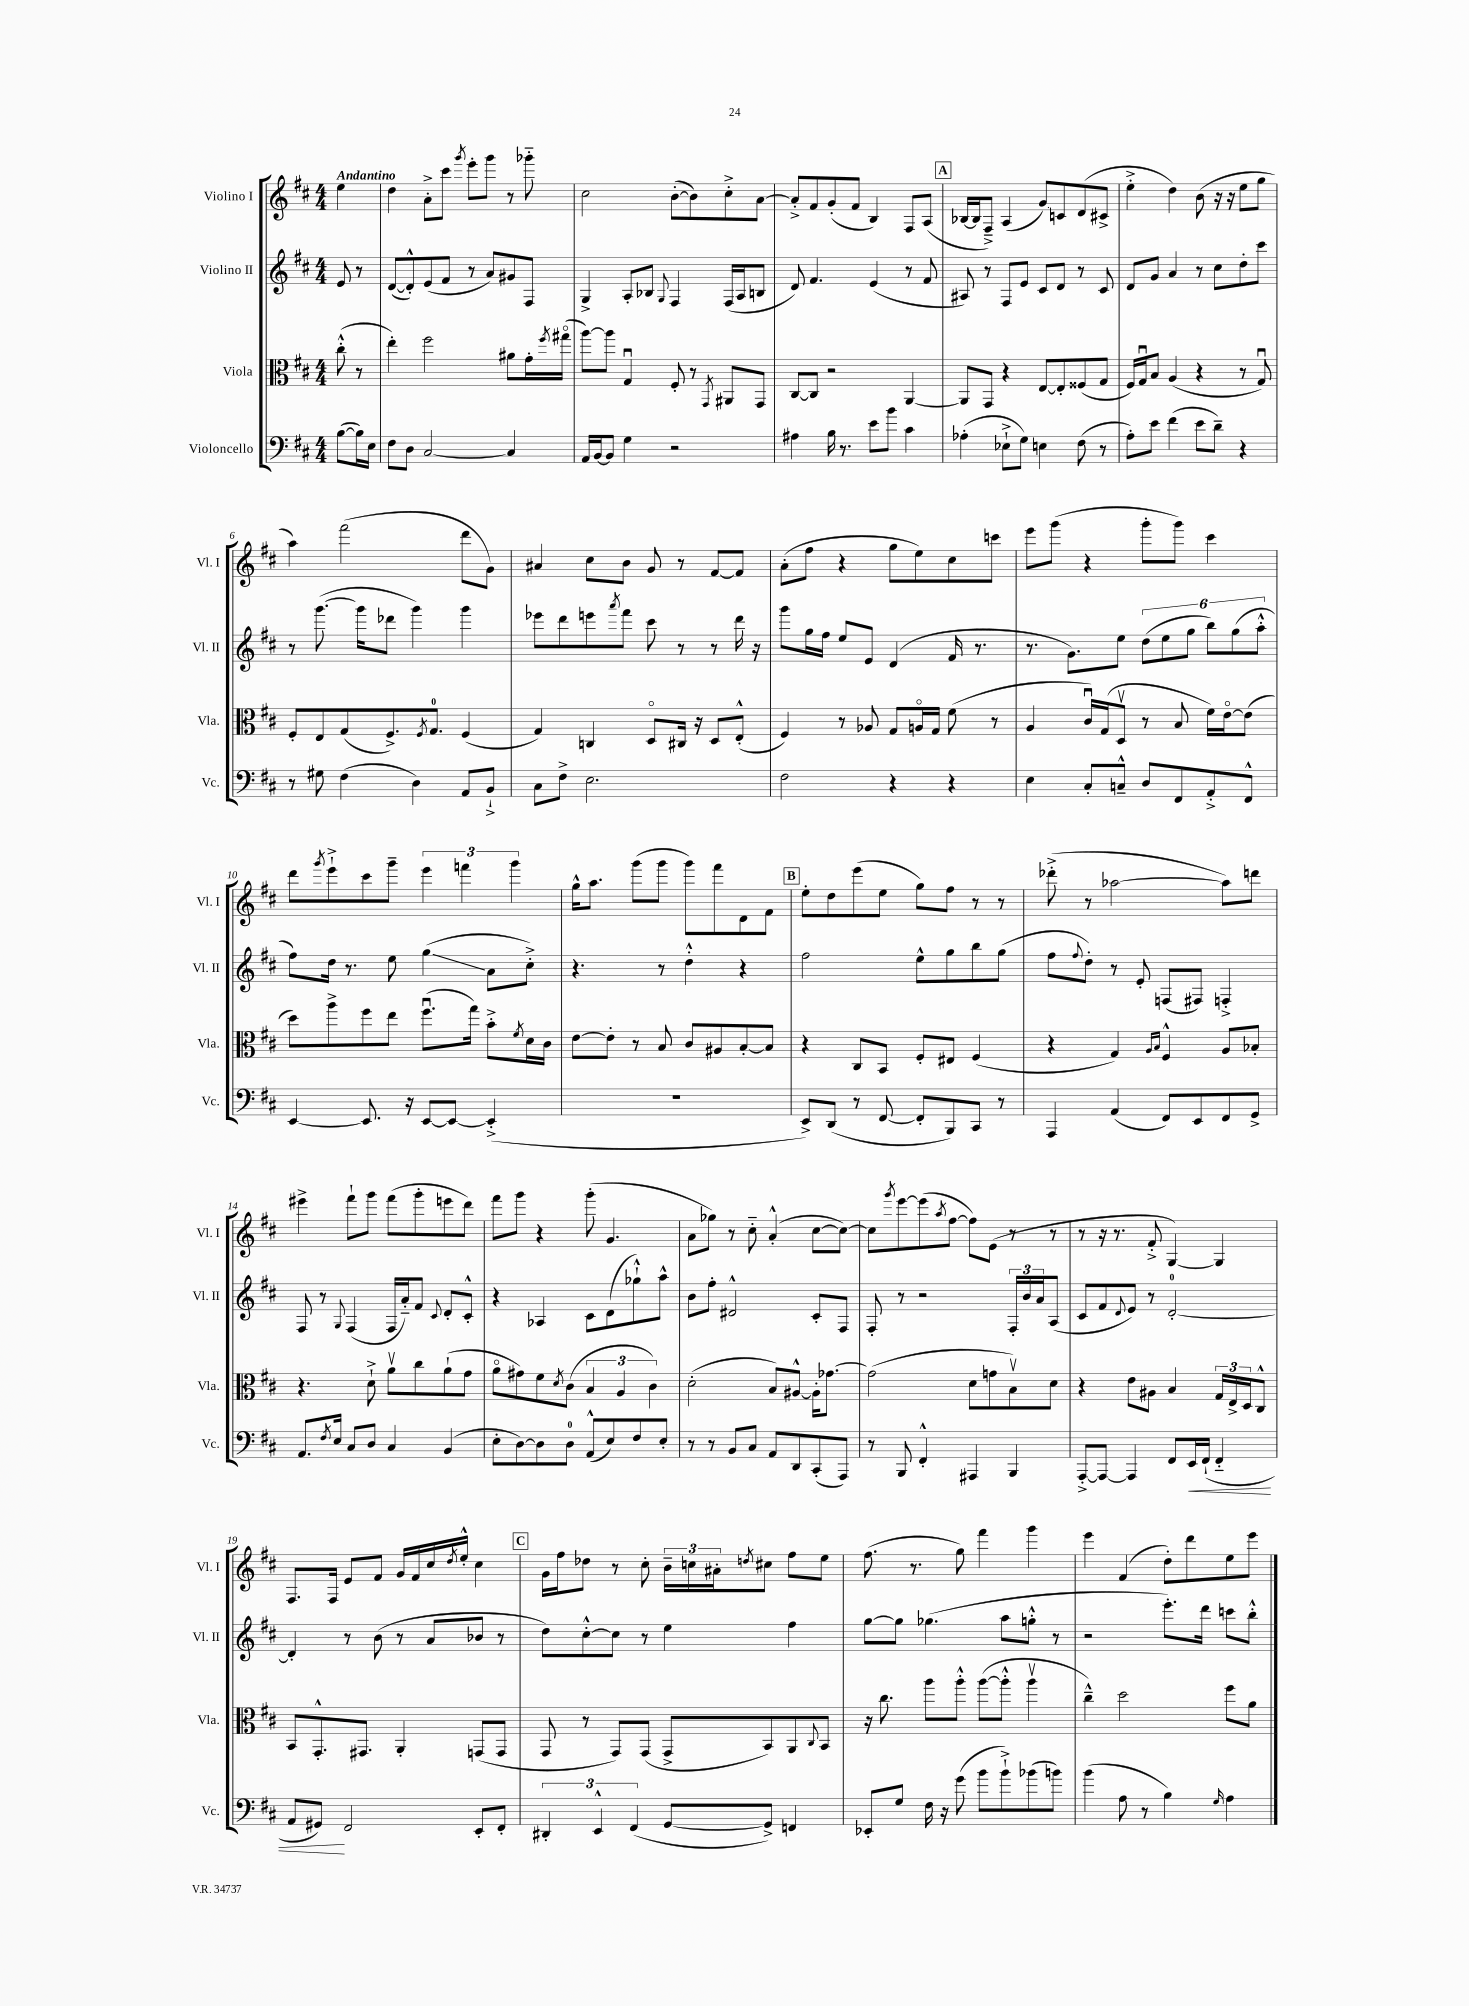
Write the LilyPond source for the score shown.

<<
\new StaffGroup <<
\new Staff = "s0" \with { instrumentName = "Violino I" shortInstrumentName = "Vl. I" } {
    \clef treble \key d \major \numericTimeSignature \time 4/4 \partial 4 \tempo "Andantino"
    e''4 |
    d''4 a'8-.-> cis'''8 \acciaccatura { g'''8 } e'''8-. g'''8 r8 ges'''8-_ |
    cis''2 b'8~-.( b'8) cis''8-.-> a'8~ |
    a'8-.-> fis'8 g'8-.( fis'8 b4) fis8 a8( |
    \mark \markup { \box "A" } bes16~ bes16 fis8--->) a4( g'8\glissando) c'8 d'8( cis'8-> |
    e''4-.-> d''4) b'8( r16 r16 e''8 g''8 |
    a''4) fis'''2( d'''8 g'8) |
    ais'4 cis''8 b'8 g'8 r8 fis'8~ fis'8 |
    a'8-.( fis''8 r4 g''8 e''8) cis''8 c'''8 |
    e'''8 g'''8( r4 g'''8-. g'''8) cis'''4 |
    d'''8 \acciaccatura { g'''8 } e'''8-!-> cis'''8 g'''8-- \tuplet 3/2 { e'''4 f'''4 g'''4 } |
    g''16-^ a''8. g'''8( g'''8 g'''8) fis'''8 d'8 fis'8 |
    \mark \markup { \box "B" } e''8-. d''8 e'''8( e''8 g''8) fis''8 r8 r8 |
    des'''8-.->( r8 aes''2~ aes''8) d'''8 |
    eis'''4-> fis'''8-! g'''8 fis'''8( g'''8-. e'''8 d'''8) |
    fis'''8 g'''8 r4 g'''8-.( g'4. |
    a'8 ges''8) r8 cis''8-_ a'4-.-^( cis''8~ cis''8~) |
    cis''8 \acciaccatura { g'''8 } e'''8~ e'''8( \acciaccatura { a''8 } fis''8~ fis''8) e'8( r8 r8 |
    r8 r16 r8. fis'8-.-> g4~) g4 |
    fis8. fis16 e'8 fis'8 g'16 fis'16 cis''16 \acciaccatura { d''8 } e''16-.-^ cis''4 |
    \mark \markup { \box "C" } g'16 fis''16 des''8 r8 cis''8-. \tuplet 3/2 { b'16-- c''16 ais'16-. } \acciaccatura { d''8 } cis''8 fis''8 e''8 |
    fis''8.( r8. g''8) fis'''4 g'''4 |
    e'''4 fis'4( d''8-.) d'''8 e''8 e'''8 \bar "|." |
}
\new Staff = "s1" \with { instrumentName = "Violino II" shortInstrumentName = "Vl. II" } {
    \clef treble \key d \major \numericTimeSignature \time 4/4 \partial 4
    e'8 r8 |
    d'8~( d'8-.-^) e'8( fis'8 r8 a'8) gis'8 fis8 |
    g4-> a8-. bes8 \appoggiatura { g8 } fis4 fis16( a16 b8 |
    d'8) fis'4. e'4( r8 fis'8 |
    \mark \markup { \box "A" } ais8) r8 fis8 e'8 cis'8 d'8 r8 cis'8 |
    d'8 g'8 a'4 r8 cis''8 d''8-. cis'''8 |
    r8 g'''8.~( g'''16 des'''8 g'''4) g'''4 |
    ees'''8 d'''8 e'''8 \acciaccatura { a'''8 } fis'''8 cis'''8 r8 r8 d'''16 r16 |
    g'''8 g''16 fis''16 e''8 e'8 d'4( fis'16 r8. |
    r8. g'8.) e''8 \tuplet 6/4 { d''8( e''8 g''8 b''8) g''8( a''8-.-^ } |
    fis''8) d''16 r8. e''8 g''4\glissando( a'8 cis''8-.->) |
    r4. r8 d''4-.-^ r4 |
    \mark \markup { \box "B" } fis''2 e''8-^ g''8 b''8 g''8( |
    fis''8 \appoggiatura { fis''8 } d''8-.) r8 e'8-. f8( fis8) f4-.-> |
    fis8 r8 \appoggiatura { g8 } fis4( fis16 a'16-_) fis'8 \appoggiatura { cis'8 } d'8-. cis'8-.-^ |
    r4 aes4 cis'8 d'8( ges''8-!-^) a''8-^ |
    b'8 fis''8-. dis'2-^ cis'8-. fis8 |
    fis8-. r8 r2 \tuplet 3/2 { fis16-. b'16 a'16 } a8( |
    cis'8 fis'8 \appoggiatura { d'8 } e'8) r8 d'2-0~-. |
    d'4-. r8 b'8( r8 a'8 bes'8 r8 |
    \mark \markup { \box "C" } d''8) cis''8~-.-^ cis''8 r8 e''4 fis''4 |
    g''8~ g''8 ges''4.( a''8 g''8-.-^ r8 |
    r2 e'''8.-.) d'''16 c'''8 b''8-.-^ \bar "|." |
}
\new Staff = "s2" \with { instrumentName = "Viola" shortInstrumentName = "Vla." } {
    \clef alto \key d \major \numericTimeSignature \time 4/4 \partial 4
    cis''8-.-^( r8 |
    e''4-.) fis''2 ais'8 g'16-. \acciaccatura { fis''8 } gis''16\flageolet( |
    a''8~) a''8 g4\downbow fis8-. r8 \acciaccatura { g,8 } ais,8 g,8 |
    cis8~ cis8 r2 a,4~ |
    \mark \markup { \box "A" } a,8 g,8 r4 e8~ e8-. fisis8( g8 |
    fis16) g16\downbow b8 a4( r4 r8 g8\downbow) |
    fis8-. e8 g8( fis8.->) \acciaccatura { fis8 } g8.-0 fis4( |
    g4) c4 d8\flageolet cis16 r16 d8 e8-.-^( |
    fis4) r8 aes8 g8 a16\flageolet g16 fis'8( r8 |
    a4 cis'16\downbow) g16( d8\upbow r8 b8 fis'16) e'16~\flageolet e'8( |
    d''8) a''8-> fis''8 e''8 fis''8.\downbow( g''16) b'8-.-> \acciaccatura { fis'8 } d'16 cis'16 |
    e'8~ e'8-. r8 b8 cis'8 ais8 b8~-. b8 |
    \mark \markup { \box "B" } r4 cis8 b,8 fis8-. eis8 fis4( |
    r4 g4) \grace { a16 b16 } fis4-^ a8 bes8-. |
    r4. d'8-!-> a'8\upbow cis''8 a'8-!( g'8 |
    a'8\flageolet gis'8) fis'8 \acciaccatura { d'8 } cis'8( \tuplet 3/2 { b4 a4 cis'4) } |
    d'2-.( b8) ais8~-^ ais16-. ges'8.~ |
    ges'2( d'8 g'8 b8\upbow) d'8 |
    r4 e'8 ais8 b4 \tuplet 3/2 { g16 e16-> d16 } cis8-^ |
    b,8 g,8.-.-^ gis,8. a,4-. g,8( g,8 |
    \mark \markup { \box "C" } g,8 r8 g,8) g,8( g,8-> b,8) a,8 \appoggiatura { cis8 } b,8 |
    r16 cis''8. a''8 a''8-.-^ a''8~( a''8-.-^ a''4\upbow |
    cis''4---^) d''2 fis''8 a'8 \bar "|." |
}
\new Staff = "s3" \with { instrumentName = "Violoncello" shortInstrumentName = "Vc." } {
    \clef bass \key d \major \numericTimeSignature \time 4/4 \partial 4
    b8~( b16) e16 |
    fis8 d8 cis2~ cis4 |
    a,16 b,16~ b,8 g4 r2 |
    ais4 b16 r8. e'8 b'8 cis'4 |
    \mark \markup { \box "A" } aes4-.( ees8-!-> g8) e4 fis8( r8 |
    a8-.) e'8 fis'4( e'8 d'8--) r4 |
    r8 gis8 fis4( d4) a,8 b,8-!-> |
    cis8 fis8-> e2. |
    fis2 r4 r4 |
    e4 cis8-. c8---^ d8 fis,8 a,8-.-> fis,8-^ |
    e,4~ e,8. r16 e,8~ e,8~ e,4-.->( |
    R1 |
    \mark \markup { \box "B" } e,8->) d,8( r8 fis,8~ fis,8-. b,,8) cis,8 r8 |
    a,,4 a,4( fis,8) e,8 fis,8 g,8-> |
    a,8. \acciaccatura { fis8 } e16 cis8 d8 cis4 b,4( |
    e8-. d8~) d8 d8-0 a,8-^( e8) fis8 e8-. |
    r8 r8 b,8 cis8 a,8 d,8 cis,8-.( a,,8) |
    r8 b,,8 fis,4-.-^ ais,,4 b,,4 |
    a,,8~-.-> a,,8~ a,,4 fis,8 e,16\< fis,16-!( fis,4-_ |
    a,8 gis,8\!) fis,2 e,8-. fis,8-. |
    \mark \markup { \box "C" } \tuplet 3/2 { dis,4-. e,4-^ fis,4( } g,8~ g,8->) f,4 |
    ees,8-. g8 fis16 r16 g'8( b'8 b'8-!->) bes'8( b'8) |
    b'4( a8 r8 b4) \grace { g16 } a4 \bar "|." |
}
>>
>>
